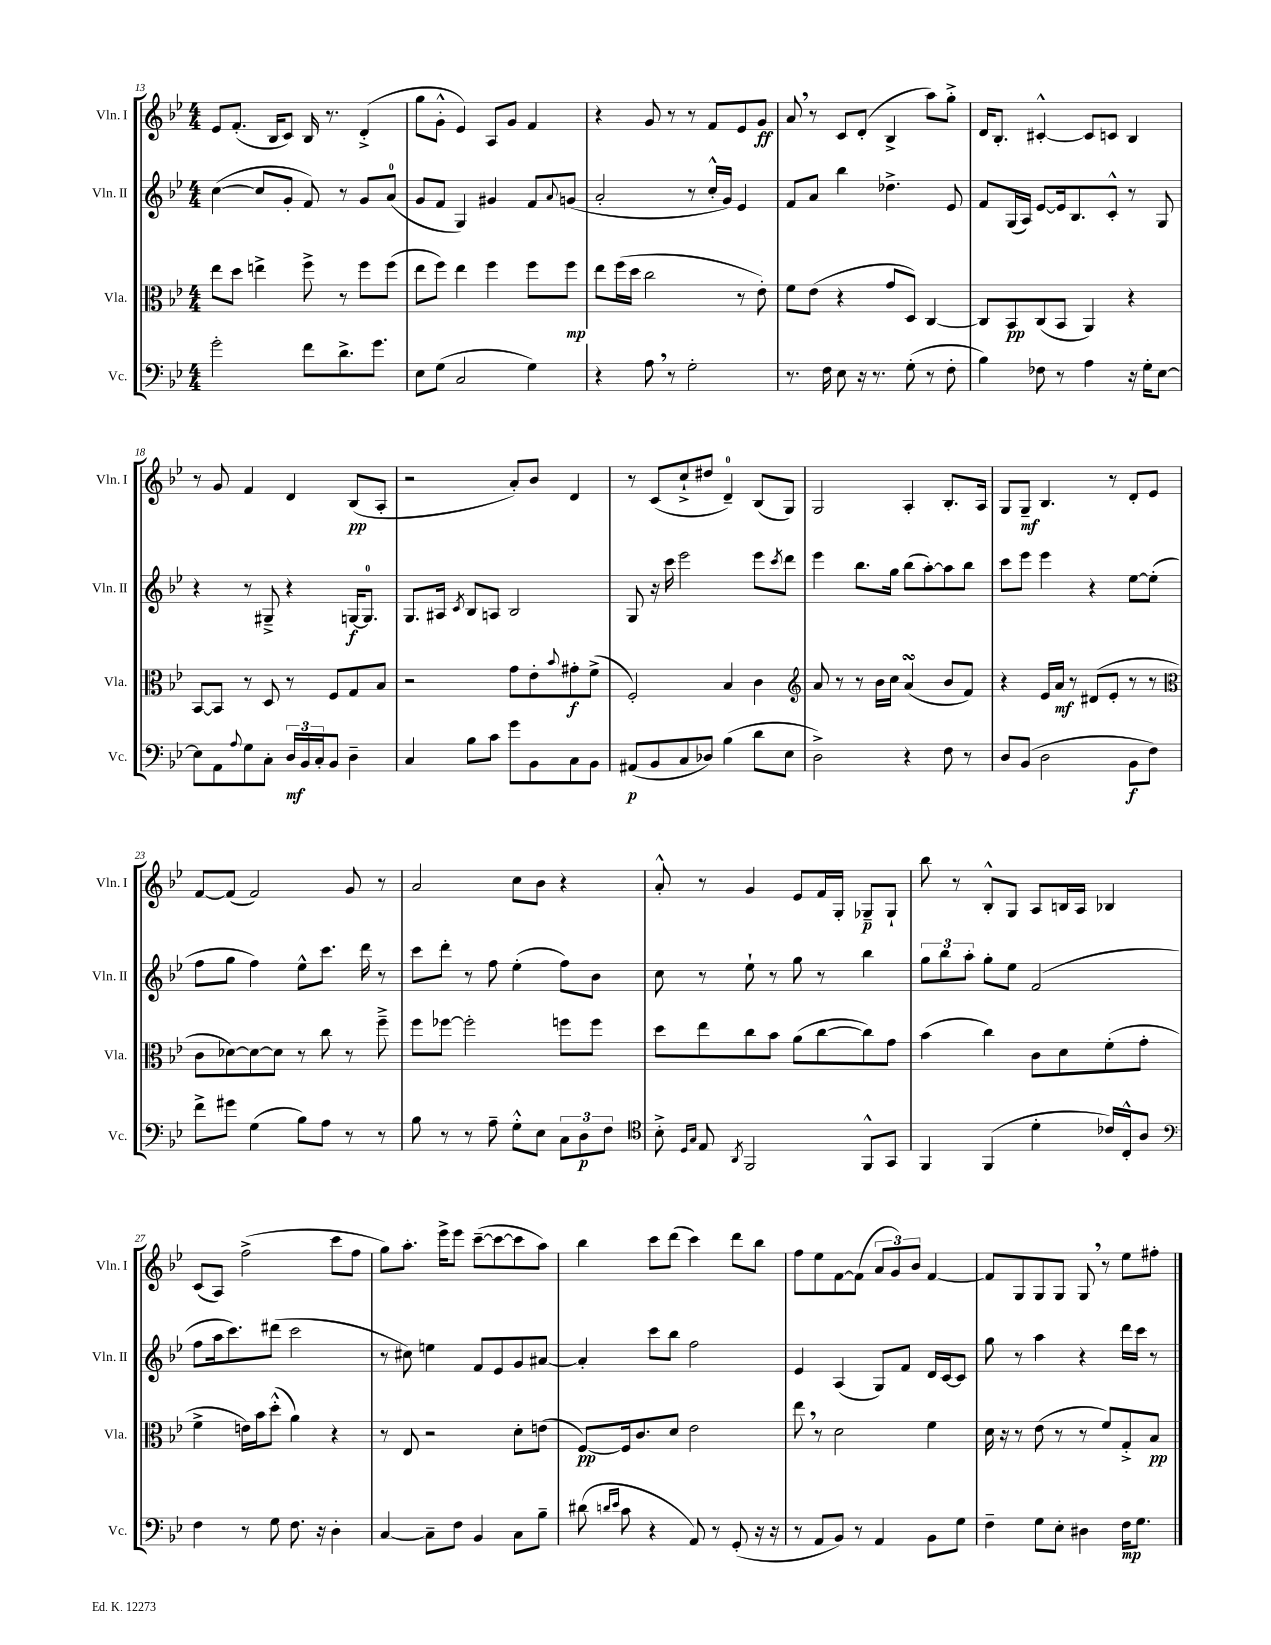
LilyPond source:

<<
\new StaffGroup <<
\new Staff = "s0" \with { instrumentName = "Vln. I" shortInstrumentName = "Vln. I" } {
    \clef treble \key bes \major \numericTimeSignature \time 4/4
    ees'8 f'8.-.( bes16 c'8) bes16 r8. d'4-.->( |
    g''8 g'8-.-^ ees'4) a8 g'8 f'4 |
    r4 g'8 r8 r8 f'8 ees'8 g'8\ff |
    a'8 \breathe r8 c'8 d'8-.( bes4-> a''8) g''8-.-> |
    d'16 bes8.-. cis'4~-.-^ cis'8 c'8 bes4 |
    r8 g'8 f'4 d'4 bes8\pp( a8-. |
    r2 a'8-.) bes'8 d'4 |
    r8 c'8( c''8-!-> dis''8 d'4-0--) bes8( g8) |
    g2 a4-. bes8.-. a16 |
    g8 g8--\mf bes4. r8 d'8-. ees'8 |
    f'8~ f'8( f'2) g'8 r8 |
    a'2 c''8 bes'8 r4 |
    a'8-.-^ r8 g'4 ees'8 f'16 g16-. ges8--\p ges8-! |
    bes''8 r8 bes8-.-^ g8 a8 b16 a16 bes4 |
    c'8( a8) f''2->( c'''8 f''8 |
    g''8) a''8.-. ees'''16-> ees'''8 c'''8~--( c'''8~ c'''8 a''8) |
    bes''4 c'''8 d'''8( c'''4) d'''8 bes''8 |
    f''8 ees''8 f'8~ f'8( \tuplet 3/2 { a'8 g'8) bes'8 } f'4~ |
    f'8 g8 g8 g8 g8 \breathe r8 ees''8 fis''8-. \bar "|." |
}
\new Staff = "s1" \with { instrumentName = "Vln. II" shortInstrumentName = "Vln. II" } {
    \clef treble \key bes \major \numericTimeSignature \time 4/4
    c''4~( c''8 g'8-. f'8) r8 g'8 a'8-0( |
    g'8 f'8 g4) gis'4 f'8 \appoggiatura { a'8 } g'8( |
    a'2-. r8 c''16-.-^ g'16) ees'4 |
    f'8 a'8 bes''4 des''4.-> ees'8 |
    f'8 g16( a16) ees'8~ ees'16 bes8. c'8-.-^ r8 g8 |
    r4 r8 gis8---> r4 g16~\f g8.-0 |
    g8. ais16 \acciaccatura { c'8 } bes8 a8 bes2 |
    g8 r16 c'''16 ees'''2 ees'''8 \acciaccatura { c'''8 } d'''8 |
    ees'''4 bes''8. g''16 bes''8( a''8~-.) a''8 bes''8 |
    c'''8 ees'''8 ees'''4 r4 ees''8~ ees''8-.( |
    f''8 g''8 f''4) ees''8-^ c'''8. d'''16 r8 |
    c'''8 d'''8-. r8 f''8 ees''4-.( f''8) bes'8 |
    c''8 r8 ees''8-! r8 g''8 r8 bes''4 |
    \tuplet 3/2 { g''8 bes''8 a''8-. } g''8-. ees''8 f'2( |
    f''8 a''16 c'''8.) dis'''8( c'''2 |
    r8 cis''8) e''4 f'8 ees'8 g'8 ais'8~ |
    ais'4-. c'''8 bes''8 f''2 |
    ees'4 a4( g8) f'8 d'16 c'16~ c'8 |
    g''8 r8 a''4 r4 d'''16 c'''16 r8 \bar "|." |
}
\new Staff = "s2" \with { instrumentName = "Vla." shortInstrumentName = "Vla." } {
    \clef alto \key bes \major \numericTimeSignature \time 4/4
    ees''8 d''8 e''4-> f''8-> r8 f''8 f''8( |
    ees''8 f''8) ees''4 f''4 f''8 f''8\mp |
    ees''8 f''16( d''16 c''2 r8 ees'8-.) |
    f'8 ees'8( r4 g'8 d8) c4~ |
    c8 bes,8\pp c8( bes,8 a,4) r4 |
    bes,8~ bes,8 r8 d8 r8 f8 g8 bes8 |
    r2 g'8 ees'8-. \appoggiatura { bes'8 } gis'8-.\f f'8->( |
    f2-.) bes4 c'4 |
    \clef treble a'8 r8 r8 bes'16 c''16 a'4\turn( bes'8 f'8) |
    r4 ees'16 a'16\mf r8 dis'8( ees'8-. r8 r8 |
    \clef alto c'8 des'8~) des'8~ des'8 r8 c''8 r8 f''8---> |
    f''8 fes''8~ fes''2-. f''8 f''8 |
    d''8 ees''8 c''8 bes'8 a'8( c''8~ c''8) g'8 |
    bes'4( c''4) c'8 d'8 f'8-.( g'8-. |
    f'4-> e'16) bes'16 d''8-.-^( a'4) r4 |
    r8 ees8 r2 d'8-. e'8( |
    f8~\pp) f16 c'8. d'8 ees'2 |
    ees''8 \breathe r8 d'2 f'4 |
    d'16 r16 r8 ees'8( r8 r8 f'8) g8-.-> bes8\pp \bar "|." |
}
\new Staff = "s3" \with { instrumentName = "Vc." shortInstrumentName = "Vc." } {
    \clef bass \key bes \major \numericTimeSignature \time 4/4
    g'2-. f'8 d'8.-> g'8. |
    ees8 g8( c2 g4) |
    r4 a8 \breathe r8 g2-. |
    r8. f16 ees8 r16 r8. g8-.( r8 f8-. |
    bes4) fes8 r8 a4 r16 g16-. ees8~ |
    ees8 a,8 \appoggiatura { a8 } g8 c8-. \tuplet 3/2 { d16\mf bes,16 c16-. } bes,8 d4-- |
    c4 bes8 c'8 g'8 bes,8 c8 bes,8 |
    ais,8\p( bes,8 c8 des8) bes4( d'8 ees8 |
    d2->) r4 f8 r8 |
    d8 bes,8( d2 bes,8\f f8) |
    f'8-> gis'8 g4( bes8) a8 r8 r8 |
    bes8 r8 r8 a8-- g8-.-^ ees8 \tuplet 3/2 { c8 d8\p f8 } |
    \clef tenor bes8-.-> \grace { d16 g16 } ees8 \acciaccatura { a,8 } f,2 f,8-^ g,8 |
    f,4 f,4( d'4-. ces'16) c16-.-^ a8 |
    \clef bass f4 r8 g8 f8. r16 d4-. |
    c4~ c8-- f8 bes,4 c8 bes8-- |
    dis'8( \grace { d'16 ees'16 } c'8 r4 a,8) r8 g,8-.( r16 r16 |
    r8 a,8 bes,8) r8 a,4 bes,8 g8 |
    f4-- g8 ees8-. dis4 f16\mp g8. \bar "|." |
}
>>
>>
\layout { \context { \Score currentBarNumber = #13 } }
